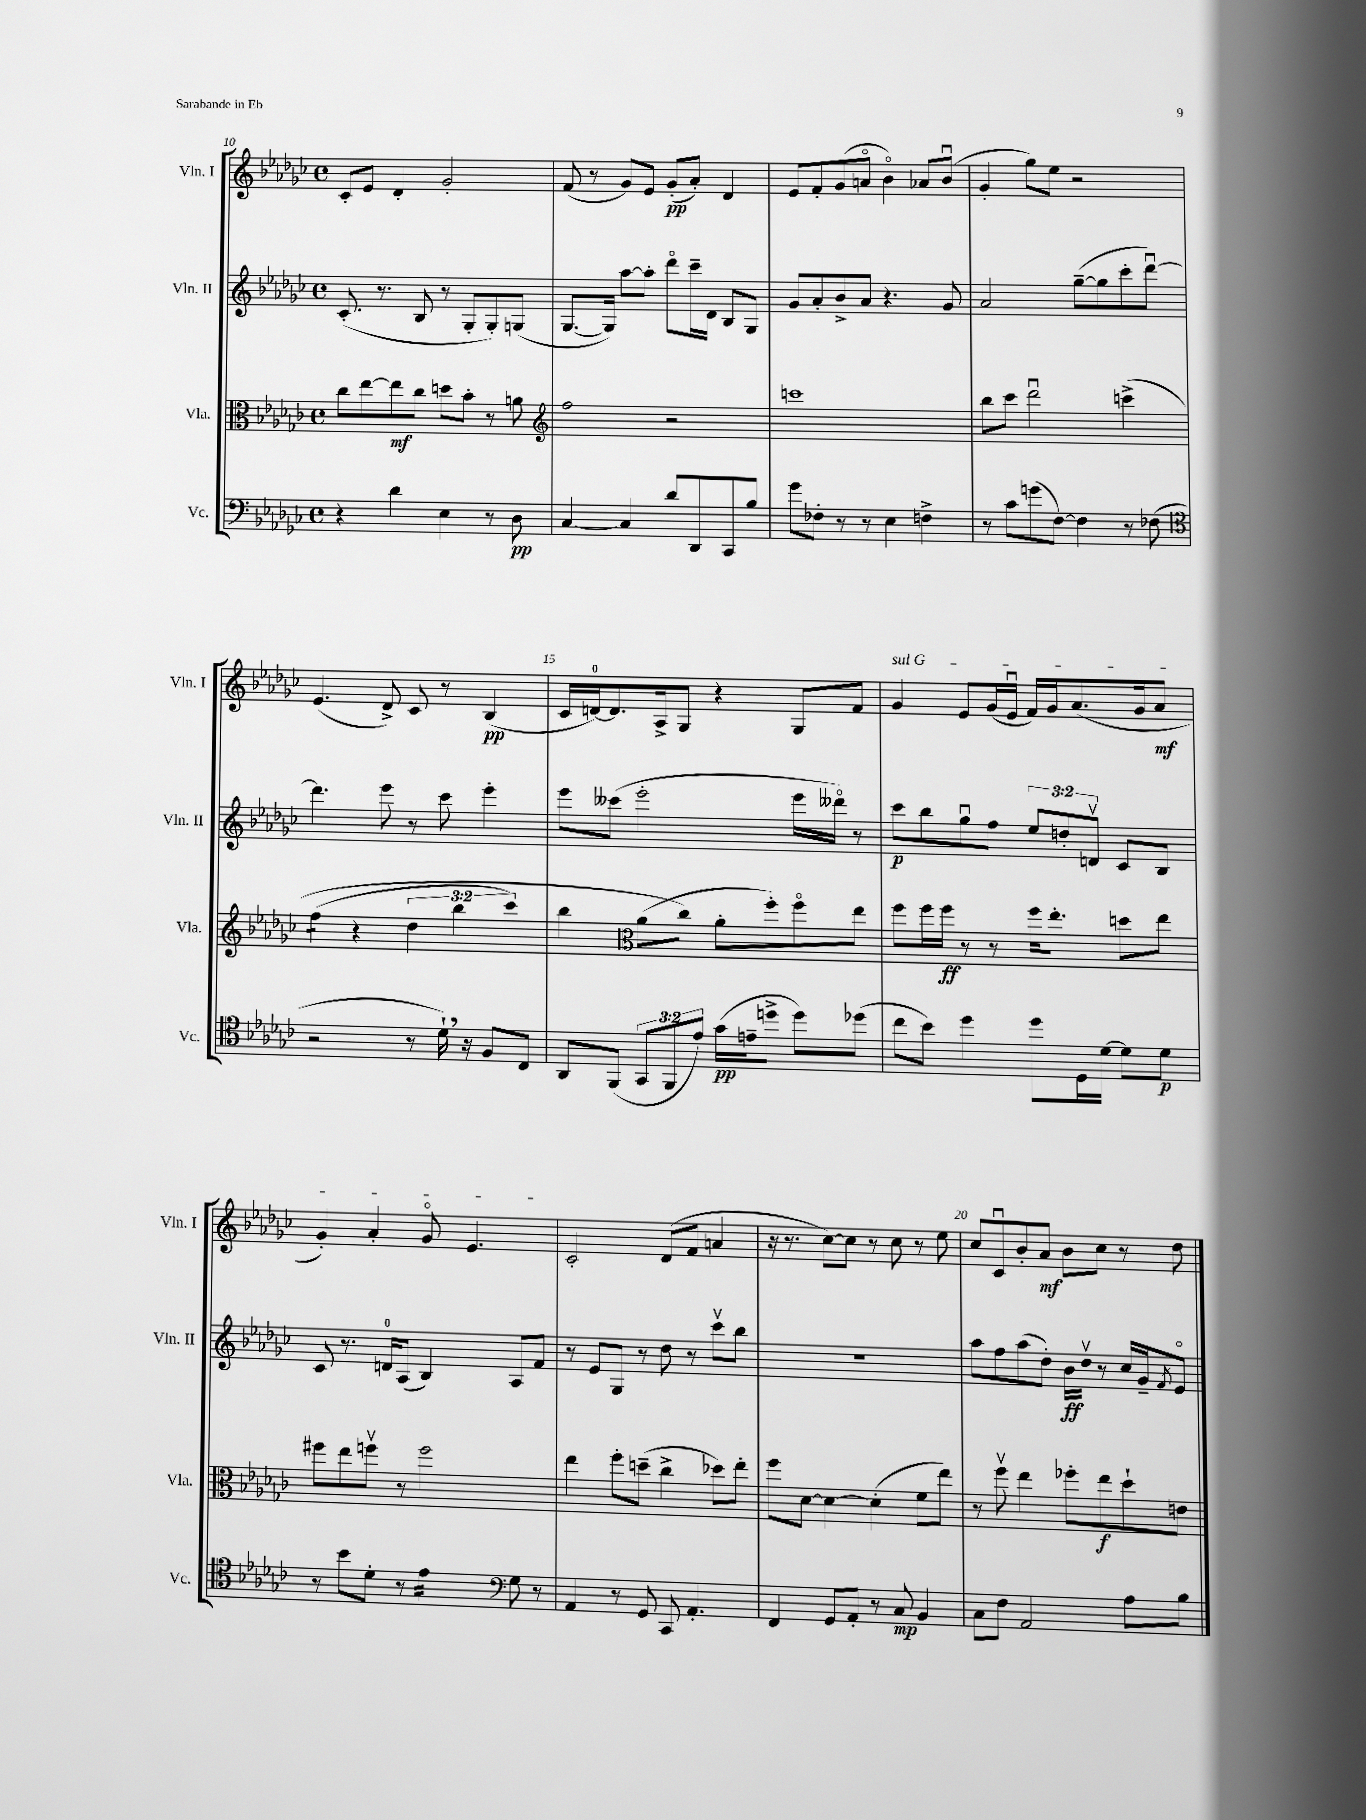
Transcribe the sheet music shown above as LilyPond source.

<<
\new StaffGroup <<
\new Staff = "s0" \with { instrumentName = "Vln. I" shortInstrumentName = "Vln. I" } {
    \clef treble \key ges \major \defaultTimeSignature \time 4/4
    ces'8-. ees'8 des'4-. ges'2-. |
    f'8( r8 ges'8) ees'8 ges'8-.\pp( aes'8-.) des'4 |
    ees'8 f'8-. ges'8( a'8\flageolet bes'4\flageolet) aes'8 bes'8\downbow( |
    ges'4-. ges''8) ees''8 r2 |
    ees'4.( des'8->) ces'8 r8 bes4\pp( |
    ces'16 d'16-0~) d'8. aes16-> ges8 r4 ges8 f'8 |
    \once \override TextSpanner.bound-details.left.text = \markup { \italic "sul G" } ges'4\startTextSpan ees'8 ges'16( ees'16\downbow f'16) ges'16 aes'8.( ges'16 aes'8\mf |
    ges'4-.) aes'4-. ges'8\flageolet ees'4.\stopTextSpan |
    ces'2-. des'8( f'8 a'4 |
    r16 r8. ces''8~) ces''8 r8 ces''8 r8 ees''8 |
    ces''8 ces'8\downbow bes'8-. aes'8\mf bes'8 ces''8 r8 des''8 \bar "|." |
}
\new Staff = "s1" \with { instrumentName = "Vln. II" shortInstrumentName = "Vln. II" } {
    \clef treble \key ges \major \defaultTimeSignature \time 4/4 \override Staff.TupletNumber.text = #tuplet-number::calc-fraction-text
    ces'8.-.( r8. bes8 r8 ges8-. ges8-.) g8( |
    ges8.~ ges16) aes''8~ aes''8-. des'''8\flageolet ces'''16-- des'16 bes8 ges8 |
    ges'8 aes'8-. bes'8-> aes'8 r4. ges'8 |
    aes'2 ges''8~--( ges''8 ces'''8-. des'''8~\downbow) |
    des'''4. ees'''8 r8 ces'''8 ees'''4-. |
    ees'''8 ceses'''8( ees'''2-. ees'''16 deses'''16\flageolet) r8 |
    ces'''8\p bes''8 ges''8\downbow f''8 \tuplet 3/2 { ees''8 d''8-. d'8\upbow } ces'8 bes8 |
    ces'8 r8. d'16-0 aes8( bes4) aes8 f'8 |
    r8 ees'8 ges8 r8 des''8 r8 ces'''8\upbow bes''8 |
    r1 |
    aes''8 f''8 aes''8( des''8-.) bes'16\ff des''16\upbow r8 ces''16 ges'16-- \acciaccatura { f'8 } ees'8\flageolet \bar "|." |
}
\new Staff = "s2" \with { instrumentName = "Vla." shortInstrumentName = "Vla." } {
    \clef alto \key ges \major \defaultTimeSignature \time 4/4 \override Staff.TupletNumber.text = #tuplet-number::calc-fraction-text
    ces''8 ees''8~ ees''8\mf ces''8 d''8 bes'8-. r8 a'8 |
    \clef treble f''2 r2 |
    c'''1 |
    bes''8 ces'''8 des'''2\downbow c'''4->\( |
    f''4:8( r4 \tuplet 3/2 { des''4 bes''4 ces'''4) } |
    bes''4 \clef alto aes'8( ces''8\) aes'8-. f''8-.) f''8\flageolet ees''8 |
    f''8 f''16 f''16\ff r8 r8 f''16 ees''8.-. d''8 ees''8 |
    fis''8 ees''8 f''8\upbow r8 f''2 |
    ees''4 f''8-. d''8--( ces''4-> des''8) ees''8-. |
    f''8 des'8~ des'4~ des'4-.( f'8 ees''8) |
    r8 f''8\upbow ees''4 fes''8-. ees''8\f des''8-! e'8 \bar "|." |
}
\new Staff = "s3" \with { instrumentName = "Vc." shortInstrumentName = "Vc." } {
    \clef bass \key ges \major \defaultTimeSignature \time 4/4 \override Staff.TupletNumber.text = #tuplet-number::calc-fraction-text
    r4 des'4 ees4 r8 des8\pp |
    ces4~ ces4 des'8 des,8 ces,8 bes8 |
    ges'8 fes8-. r8 r8 ees4 f4-> |
    r8 ces'8 g'8( f8~) f4 r8 fes8( |
    \clef tenor r2 r8 des'16-!) \breathe r16 f8 ces8 |
    aes,8 f,8( \tuplet 3/2 { ges,8 f,8 ees'8) } ges'16\pp( e'16-- d''8-> d''8) des''8( |
    ces''8 bes'8) des''4 des''8 des16 des'16~ des'8 des'8\p |
    r8 bes'8 des'8-. r8 ees'4:16 \clef bass ges8 r8 |
    aes,4 r8 ges,8 ces,8 aes,4.-. |
    f,4 ges,8 aes,8-. r8 ces8\mp bes,4 |
    ces8 f8 aes,2 aes8 bes8 \bar "|." |
}
>>
>>
\layout { \context { \Score currentBarNumber = #10 \override BarNumber.break-visibility = ##(#f #t #t) barNumberVisibility = #(every-nth-bar-number-visible 5) } }
